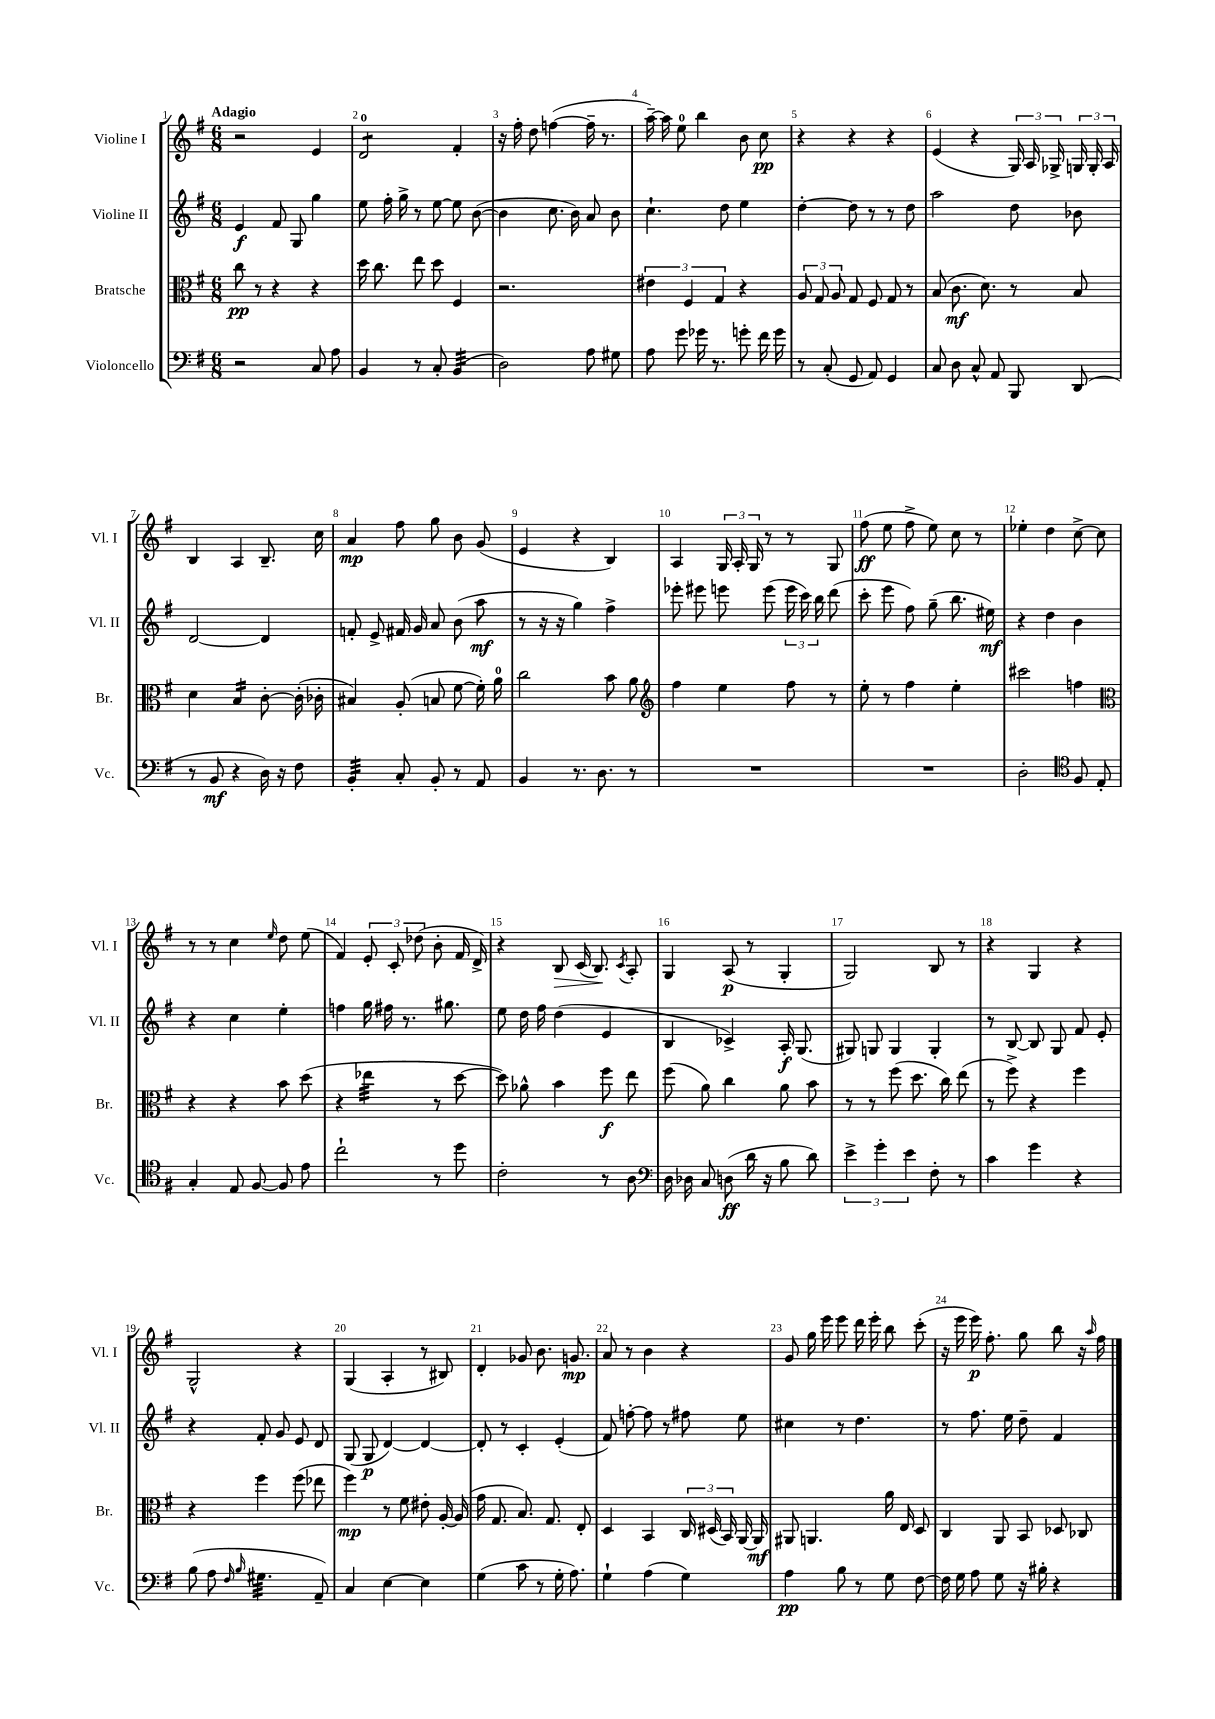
<<
\new StaffGroup <<
\new Staff = "s0" \with { instrumentName = "Violine I" shortInstrumentName = "Vl. I" } {
    \clef treble \key g \major \numericTimeSignature \time 6/8 \tempo "Adagio"
    \autoBeamOff r2 e'4 |
    d'2:8-0 fis'4-. |
    r16 fis''16-. d''8 f''4~( f''16-- r8. |
    a''16~--) a''16 e''8-0 b''4 b'8 c''8\pp |
    r4 r4 r4 |
    e'4( r4 \tuplet 3/2 { g16) a16 ges16-> } \tuplet 3/2 { g16 g16-. a16 } |
    b4 a4 b8.-- c''16 |
    a'4\mp fis''8 g''8 b'8 g'8( |
    e'4 r4 b4) |
    a4 \tuplet 3/2 { g16 a16-. g16 } r8 r8 g8 |
    fis''8\ff( e''8 fis''8-> e''8) c''8 r8 |
    ees''4-. d''4 c''8~-> c''8 |
    r8 r8 c''4 \grace { e''16 } d''8 e''8( |
    fis'4) \tuplet 3/2 { e'8-. c'8-. des''8( } b'8-. fis'16 d'16->) |
    r4 b8\> c'16( b8.\!) \acciaccatura { c'8 } a8-. |
    g4 a8\p( r8 g4-. |
    g2) b8 r8 |
    r4 g4 r4 |
    g2-^ r4 |
    g4( a4-. r8 bis8) |
    d'4-. ges'8 b'8. g'8.\mp |
    a'8 r8 b'4 r4 |
    g'8 g''16 e'''16 e'''8 d'''16 e'''16-. b''8 c'''8-.( |
    r16 e'''16 e'''16\p) fis''8.-. g''8 b''8 r16 \grace { a''16 } fis''16 \bar "|." |
}
\new Staff = "s1" \with { instrumentName = "Violine II" shortInstrumentName = "Vl. II" } {
    \clef treble \key g \major \numericTimeSignature \time 6/8
    \autoBeamOff e'4\f fis'8 g8 g''4 |
    e''8 fis''16-. g''16-> r8 e''8~ e''8 b'8~( |
    b'4 c''8. b'16) a'8 b'8 |
    c''4.-! d''8 e''4 |
    d''4~-. d''8 r8 r8 d''8 |
    a''2 d''8 bes'8 |
    d'2~ d'4 |
    f'8-. e'8-> fis'16 g'16 a'8 b'8( a''8\mf |
    r8 r16 r16 g''4) fis''4-> |
    ees'''8-. eis'''8 e'''8 e'''8( \tuplet 3/2 { e'''16 c'''16) b''16 } d'''8( |
    c'''8-. e'''8 fis''8) g''8--( b''8. eis''16\mf) |
    r4 d''4 b'4 |
    r4 c''4 e''4-. |
    f''4 g''16 fis''16 r8. gis''8. |
    e''8 d''16 fis''16 d''4( e'4 |
    b4 ces'4->) a16-.\f g8.( |
    gis8) g8 g4 g4-. |
    r8 b8~ b8 g8 fis'8 e'8-. |
    r4 fis'8-. g'8 e'8 d'8 |
    g8( g8\p d'4~) d'4~ |
    d'8-. r8 c'4-. e'4-.( |
    fis'8) f''8~-. f''8 r8 fis''8 e''8 |
    cis''4 r8 d''4. |
    r8 fis''8. e''16 d''8-- fis'4 \bar "|." |
}
\new Staff = "s2" \with { instrumentName = "Bratsche" shortInstrumentName = "Br." } {
    \clef alto \key g \major \numericTimeSignature \time 6/8
    \autoBeamOff c''8\pp r8 r4 r4 |
    d''16 c''8. e''8 d''8 fis4 |
    r2. |
    \tuplet 3/2 { eis'4 fis4 g4 } r4 |
    \tuplet 3/2 { a8 g8 a8 } g8 fis8 g8 r8 |
    b8( c'8.\mf d'8.) r8 b8 |
    d'4 b4:16 c'8~-. c'16-.( ces'16-. |
    bis4) a8-.( b8 fis'8~ fis'16-.) a'16-0 |
    c''2 b'8 a'8 |
    \clef treble fis''4 e''4 fis''8 r8 |
    e''8-. r8 fis''4 e''4-. |
    cis'''2 f''4 |
    \clef alto r4 r4 b'8 d''8( |
    r4 ees''4:32 r8 d''8~ |
    d''8) aes'8-^ b'4 fis''8\f e''8 |
    fis''8( a'8) c''4 a'8 b'8 |
    r8 r8 fis''8( d''8. c''16) e''8( |
    r8 fis''8->) r4 fis''4 |
    r4 fis''4 fis''8( ees''8 |
    fis''4\mp) r8 fis'8 eis'8-. a16~-. a16( |
    g'16 g8. b8.) g8. e8-. |
    d4 b,4 \tuplet 3/2 { c16 dis16( b,16) } a,16~ a,16\mf |
    ais,8 a,4. a'16 e16 d8 |
    c4 a,8 b,8 des8 ces8 \bar "|." |
}
\new Staff = "s3" \with { instrumentName = "Violoncello" shortInstrumentName = "Vc." } {
    \clef bass \key g \major \numericTimeSignature \time 6/8
    \autoBeamOff r2 c8 a8 |
    b,4 r8 c8-. b,4:32( |
    d2) a8 gis8 |
    a8 g'8 ges'16 r8. g'8-. fis'16 g'16 |
    r8 c8-.( g,8 a,8) g,4 |
    c8 d8 c8-^ a,8 b,,8 d,8( |
    r8 b,8\mf r4 d16) r16 fis8 |
    b,4:32-. c8-. b,8-. r8 a,8 |
    b,4 r8. d8. r8 |
    R2. |
    R2. |
    d2-. \clef tenor fis8 e8-. |
    g4-. e8 fis8~ fis8 e'8 |
    c''2-! r8 d''8 |
    c'2-. r8 a8 |
    \clef bass d16 des16 c8 d8\ff( d'16 r16 b8 d'8) |
    \tuplet 3/2 { e'4-> g'4-. e'4 } fis8-. r8 |
    c'4 g'4 r4 |
    b8( a8 \grace { fis16 b16 } gis4.:32 a,8--) |
    c4 e4~ e4 |
    g4( c'8 r8 g16-. a8.) |
    g4-! a4( g4) |
    a4\pp b8 r8 g8 fis8~ |
    fis16 g16 a8 g8 r16 bis16-. r4 \bar "|." |
}
>>
>>
\layout { \context { \Score \override BarNumber.break-visibility = ##(#f #t #t) barNumberVisibility = #all-bar-numbers-visible } }
